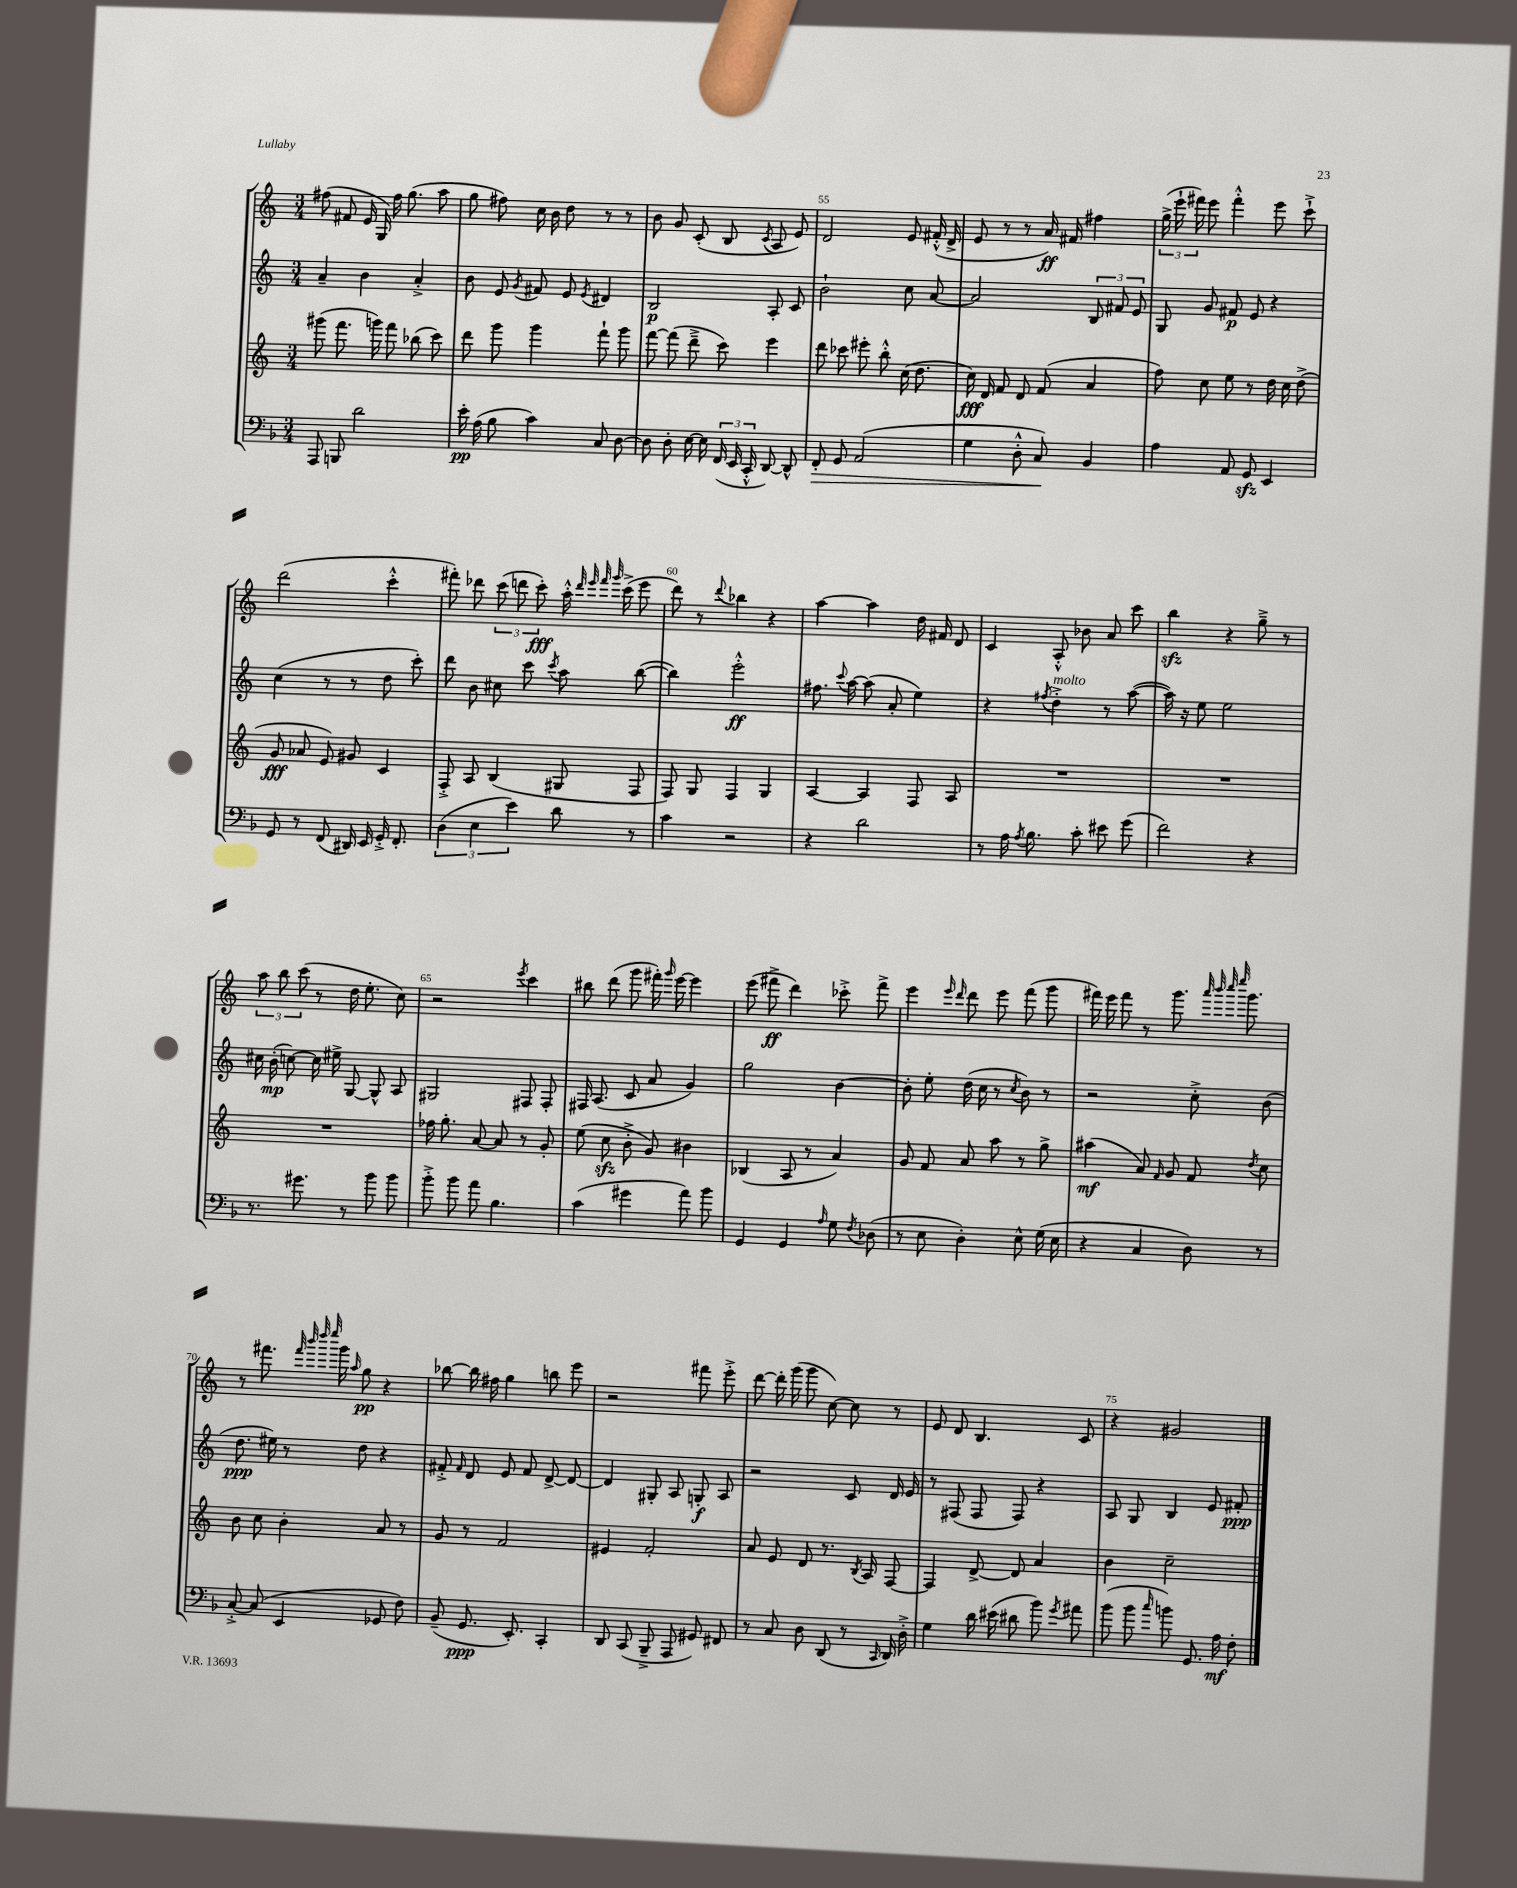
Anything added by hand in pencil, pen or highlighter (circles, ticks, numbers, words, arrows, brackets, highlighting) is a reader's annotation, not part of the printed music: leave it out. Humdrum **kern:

**kern	**dynam	**kern	**dynam	**kern	**dynam	**kern	**dynam
*part4	*part4	*part3	*part3	*part2	*part2	*part1	*part1
*staff4	*staff4	*staff3	*staff3	*staff2	*staff2	*staff1	*staff1
*clefF4	*	*clefG2	*	*clefG2	*	*clefG2	*
*k[b-]	*	*k[]	*	*k[]	*	*k[]	*
*M3/4	*	*M3/4	*	*M3/4	*	*M3/4	*
=52	=52	=52	=52	=52	=52	=52	=52
8AAA/	.	(8ggg#X\	.	4a~/	.	(8ff#X\	.
8BBBn/	.	8.fff\	.	.	.	8f#X/	.
2d\	.	.	.	4b\	.	16e/	.
.	.	16gggn\)	.	.	.	16G/)	.
.	.	8fff\	.	.	.	16ff#\	.
.	.	.	.	.	.	(8.gg\	.
.	.	(8bb-X\	.	4a'^/	.	.	.
.	.	8ccc\)	.	.	.	8aa\	.
=53	=53	=53	=53	=53	=53	=53	=53
16e'\	pp	8ddd\	.	8b\	.	8gg\	.
(16A\	.	.	.	.	.	.	.
8B-\	.	8ggg\	.	8e/	.	8ff#X\)	.
.	.	.	.	8qg/	.	.	.
4c\)	.	4ggg\	.	8f#X/	.	16cc\	.
.	.	.	.	.	.	16b\	.
.	.	.	.	8e/	.	8dd\	.
.	.	.	.	8qe/	.	.	.
8C/	.	8fff`\	.	4d#X/	.	8r	.
[8D\	.	8ggg\	.	.	.	8r	.
=54	=54	=54	=54	=54	=54	=54	=54
8D\]	.	[8fff\	.	2B/	p	8b\	.
8D'\	.	(8fff\]	.	.	.	8g/	.
[16E\	.	8ddd~^\	.	.	.	(8c'/	.
16E\]	.	.	.	.	.	.	.
(24FF/	.	8ccc\)	.	.	.	8B/	.
24EE/	.	.	.	.	.	.	.
24CC'^^/	.	.	.	.	.	.	.
.	.	.	.	.	.	8qc/	.
[8DD/)	.	4eee\	.	8A'/	.	8A/	.
8DD^^/]	.	.	.	8c/	.	8e/)	.
=55	=55	=55	=55	=55	=55	=55	=55
!	!LO:HP:b	!	!	!	!	!	!
8FF'/	>	8ddd\	.	2b`\	.	2d/	.
8GG/	.	8ccc-X\	.	.	.	.	.
(2AA/	.	8eee#X'\	.	.	.	.	.
.	.	8bb'^^\	.	.	.	.	.
.	.	(16cc\	.	8cc\	.	8e/	.
.	.	8.dd\	.	.	.	.	.
.	.	.	.	[8a/	.	(16f#X'^^/	.
.	.	.	.	.	.	16d^/	.
=56	=56	=56	=56	=56	=56	=56	=56
4G\	.	16cc\)	fff	2a/]	.	8e/	.
.	.	16d/	.	.	.	.	.
.	.	8f/	.	.	.	8r	.
8D'^^\	.	8d/	.	.	.	8r	.
8C/)	.	(8f/	.	.	.	16a/)	ff
.	.	.	.	.	.	16f#X/	.
4BB-/	]	4a/	.	12B/	.	4ff#X\	.
.	.	.	.	12f#X/	.	.	.
.	.	.	.	12e/	.	.	.
=57	=57	=57	=57	=57	=57	=57	=57
4A\	.	8ff\)	.	8G/	.	(24gg^\	.
.	.	.	.	.	.	24eee`\	.
.	.	.	.	.	.	24fff#X\)	.
.	.	8cc\	.	8g/	.	8eee\	.
8AA/	.	8ee\	.	8f#X/	p	4fff#'^^\	.
8GGzz/	.	8r	.	8e/	.	.	.
4EE/	.	16dd\	.	4r	.	8eee\	.
.	.	16cc\	.	.	.	.	.
.	.	(8dd^\	.	.	.	8ccc`^\	.
!!LO:LB:g=z
=58	=58	=58	=58	=58	=58	=58	=58
8GG/	.	8g/	fff	(4cc\	.	(2ddd\	.
8r	.	8a-X/	.	.	.	.	.
(8FF/	.	8e/)	.	8r	.	.	.
16DD#X/)	.	8g#X/	.	8r	.	.	.
16EE/	.	.	.	.	.	.	.
16GG'^/	.	4c/	.	8dd\	.	4ccc'^^\	.
8.FF'/	.	.	.	.	.	.	.
.	.	.	.	8ccc'\)	.	.	.
=59	=59	=59	=59	=59	=59	=59	=59
(6D\	.	8F'^/	.	8ddd\	.	8fff#X'\)	.
.	.	8A/	.	8b\	.	8ddd-X\	.
6E\	.	.	.	.	.	.	.
.	.	(4B/	.	8cc#X\	.	(12ccc\	.
6e\)	.	.	.	.	.	12dddn\	.
.	.	.	.	8ccc\	.	.	.
.	.	.	.	.	.	12ccc'\)	fff
.	.	.	.	8qccc/	.	.	.
8d\	.	8G#X/	.	8aa\	.	16aa'^^\	.
.	.	.	.	.	.	32qqddd/	.
.	.	.	.	.	.	32qqeee/	.
.	.	.	.	.	.	32qqfff#/	.
.	.	.	.	.	.	32qqggg/	.
.	.	.	.	.	.	(16ccc^\	.
8r	.	8F/	.	([8bb\	.	8eee\	.
=60	=60	=60	=60	=60	=60	=60	=60
4c\	.	8F/)	.	4bb\])	.	8ddd\)	.
.	.	8G/	.	.	.	8r	.
.	.	.	.	.	.	8qqddd/	.
2r	.	4F/	.	2eee'^^\	ff	4bb-X\	.
.	.	4G/	.	.	.	4r	.
=61	=61	=61	=61	=61	=61	=61	=61
4r	.	[4A/	.	8.ff#X\	.	[4aa\	.
.	.	.	.	8qqccc/	.	.	.
.	.	.	.	[16aa\	.	.	.
2d\	.	4A/]	.	(8aa\]	.	4aa\]	.
.	.	.	.	8a'/	.	.	.
.	.	8F/	.	4ee\)	.	16dd\	.
.	.	.	.	.	.	16f#X/	.
.	.	8A/	.	.	.	8d/	.
=62	=62	=62	=62	=62	=62	=62	=62
8r	.	2.r	.	4r	.	4c/	.
16A\	.	.	.	.	.	.	.
8qA/	.	.	.	.	.	.	.
8.B-\	.	.	.	.	.	.	.
.	.	.	.	8qff#X/	.	.	.
!	!	!	!	!LO:TX:a:i:t=molto	!	!	!
.	.	.	.	4dd'^\	.	8A'^^/	.
8c'\	.	.	.	.	.	8b-X\	.
8e#X\	.	.	.	8r	.	8a/	.
(8g\	.	.	.	([8aa\	.	8ccc\	.
=63	=63	=63	=63	=63	=63	=63	=63
2f\)	.	2.r	.	16aa\])	.	4bbzz\	.
.	.	.	.	16r	.	.	.
.	.	.	.	8ee\	.	.	.
.	.	.	.	2ee\	.	4r	.
4r	.	.	.	.	.	8gg~^\	.
.	.	.	.	.	.	8r	.
!!LO:LB:g=z
=64	=64	=64	=64	=64	=64	=64	=64
8.r	.	2.r	.	16cc#X\	.	12aa\	.
.	.	.	.	(16b'\	mp	.	.
.	.	.	.	.	.	12bb\	.
.	.	.	.	[8ccn\)	.	.	.
.	.	.	.	.	.	(12ccc\	.
8.g#X\	.	.	.	.	.	.	.
.	.	.	.	16cc\]	.	8r	.
.	.	.	.	16ee#X^\	.	.	.
8r	.	.	.	[8G/	.	16dd\	.
.	.	.	.	.	.	8.ee'\	.
8b-\	.	.	.	8G^^/]	.	.	.
8b-\	.	.	.	8A/	.	8cc\)	.
=65	=65	=65	=65	=65	=65	=65	=65
8b-'^\	.	16ff-X\	.	2G#X/	.	2r	.
.	.	8.gg'\	.	.	.	.	.
8b-\	.	.	.	.	.	.	.
8a\	.	[8a/	.	.	.	.	.
4.B-\	.	8a/]	.	.	.	.	.
.	.	.	.	.	.	8qeee/	.
.	.	8r	.	8F#X/	.	4ccc\	.
.	.	8g'/	.	8F#'/	.	.	.
=66	=66	=66	=66	=66	=66	=66	=66
(4c\	.	(8ee\	.	16F#X/	.	8bb#X\	.
.	.	.	.	(8.A/	.	.	.
.	.	8cczz\	.	.	.	(8ddd\	.
4g#X\	.	8b'^\	.	8c/	.	8ggg\	.
.	.	8g/)	.	8a/	.	16fff#X'\)	.
.	.	.	.	.	.	16qqggg/	.
.	.	.	.	.	.	[16eee\	.
8a\)	.	4b#X\	.	4g/)	.	4eee\]	.
8b-\	.	.	.	.	.	.	.
=67	=67	=67	=67	=67	=67	=67	=67
4GG/	.	(4B-X/	.	2gg\	.	(8eee\	.
.	.	.	.	.	.	8fff#X^\	ff
4GG/	.	8A/	.	.	.	4ddd\)	.
.	.	8r	.	.	.	.	.
16qqA/	.	.	.	.	.	.	.
8G\	.	4a/)	.	[4b\	.	8ccc-X'^\	.
8qF/	.	.	.	.	.	.	.
(8D-X\	.	.	.	.	.	8fff#^\	.
=68	=68	=68	=68	=68	=68	=68	=68
8r	.	8g/	.	8b'\]	.	4eee\	.
8E\	.	8f/	.	8ee'\	.	.	.
.	.	.	.	.	.	16qqeee/	.
.	.	.	.	.	.	16qqddd/	.
4D'\)	.	8a/	.	(16dd\	.	8ddd\	.
.	.	.	.	16cc\	.	.	.
.	.	8aa\	.	8r	.	8eee\	.
.	.	.	.	8qcc/	.	.	.
8E^^\	.	8r	.	8b\)	.	(8fff\	.
(16G\	.	8gg^\	.	8r	.	8ggg\	.
16E\	.	.	.	.	.	.	.
=69	=69	=69	=69	=69	=69	=69	=69
4r	.	(4aa#X\	mf	2r	.	16fff#X\)	.
.	.	.	.	.	.	16eee\	.
.	.	.	.	.	.	8fff#\	.
4C/	.	8a/)	.	.	.	8r	.
.	.	16qqf/	.	.	.	.	.
.	.	8g/	.	.	.	8.ggg\	.
8D\)	.	8f/	.	8cc'^\	.	.	.
.	.	.	.	.	.	32qqaaa/	.
.	.	.	.	.	.	32qqbbb/	.
.	.	.	.	.	.	32qqcccc/	.
.	.	.	.	.	.	32qqeeee/	.
.	.	.	.	.	.	8.ggg\	.
.	.	8qdd/	.	.	.	.	.
8r	.	8cc\	.	(8b\	.	.	.
!!LO:LB:g=z
=70	=70	=70	=70	=70	=70	=70	=70
[8C'^/	.	8b\	.	8.dd\	ppp	8r	.
(8C/]	.	8cc\	.	.	.	8.fff#X\	.
.	.	.	.	16ee#X\)	.	.	.
4EE/	.	4b'\	.	8r	.	.	.
.	.	.	.	.	.	32qqfff#/	.
.	.	.	.	.	.	32qqbbb/	.
.	.	.	.	.	.	32qqdddd/	.
.	.	.	.	.	.	32qqeeee/	.
.	.	.	.	.	.	16ggg\	.
.	.	.	.	.	.	16qqaa/	.
.	.	.	.	8dd\	.	8gg\	pp
8GG-X/	.	8a/	.	4r	.	4r	.
8F\)	.	8r	.	.	.	.	.
=71	=71	=71	=71	=71	=71	=71	=71
(8BB-~/	.	8g/	.	8f#X'^/	.	[8bb-X\	.
.	.	.	.	16qqf#/	.	.	.
8.GG/	ppp	8r	.	8d/	.	16bb-\]	.
.	.	.	.	.	.	16ff#X\	.
.	.	2f/	.	8e/	.	4gg\	.
8.EE'/)	.	.	.	.	.	.	.
.	.	.	.	8f#/	.	.	.
4CC'/	.	.	.	[8d^/	.	8bbn\	.
.	.	.	.	8d/_	.	8eee\	.
=72	=72	=72	=72	=72	=72	=72	=72
8DD/	.	4e#X/	.	4d/]	.	2r	.
(8CC/	.	.	.	.	.	.	.
8BBB-~^/	.	2f'/	.	8G#X'/	.	.	.
8AAA/	.	.	.	8A/	.	.	.
8GG#X/)	.	.	.	8Gn'/	f	8fff#X\	.
8FF#X/	.	.	.	8A/	.	8eee'^\	.
=73	=73	=73	=73	=73	=73	=73	=73
8r	.	8a/	.	2r	.	[8ddd\	.
8C/	.	8e/	.	.	.	16ddd'\]	.
.	.	.	.	.	.	(16ggg\	.
8D\	.	8d/	.	.	.	8ggg\	.
(8DD/	.	8.r	.	.	.	[8cc\)	.
8r	.	.	.	8c/	.	8cc\]	.
.	.	8qB/	.	.	.	.	.
.	.	16A/	.	.	.	.	.
16qqCC/	.	.	.	.	.	.	.
16DD/)	.	[8F/	.	16d/	.	8r	.
16D'^\	.	.	.	16e/	.	.	.
=74	=74	=74	=74	=74	=74	=74	=74
4G\	.	4F/]	.	8r	.	8e/	.
.	.	.	.	(8F#X/	.	8d/	.
16d\	.	[8d^/	.	8F#/	.	4.B/	.
(16e#X\	.	.	.	.	.	.	.
8d#X\	.	8d/]	.	8F#/)	.	.	.
8b-\)	.	4a/	.	4r	.	.	.
8qg/	.	.	.	.	.	.	.
8a#X\	.	.	.	.	.	8c/	.
=75	=75	=75	=75	=75	=75	=75	=75
(8b-\	.	4b\	.	8A/	.	4r	.
8b-\	.	.	.	8G/	.	.	.
16qqcc/	.	.	.	.	.	.	.
8bn\)	.	2cc~\	.	4B/	.	2g#X/	.
8.GG/	.	.	.	.	.	.	.
.	.	.	.	8e/	.	.	.
16A\	mf	.	.	.	.	.	.
8F'\	.	.	.	8f#X'/	ppp	.	.
==	==	==	==	==	==	==	==
*-	*-	*-	*-	*-	*-	*-	*-
